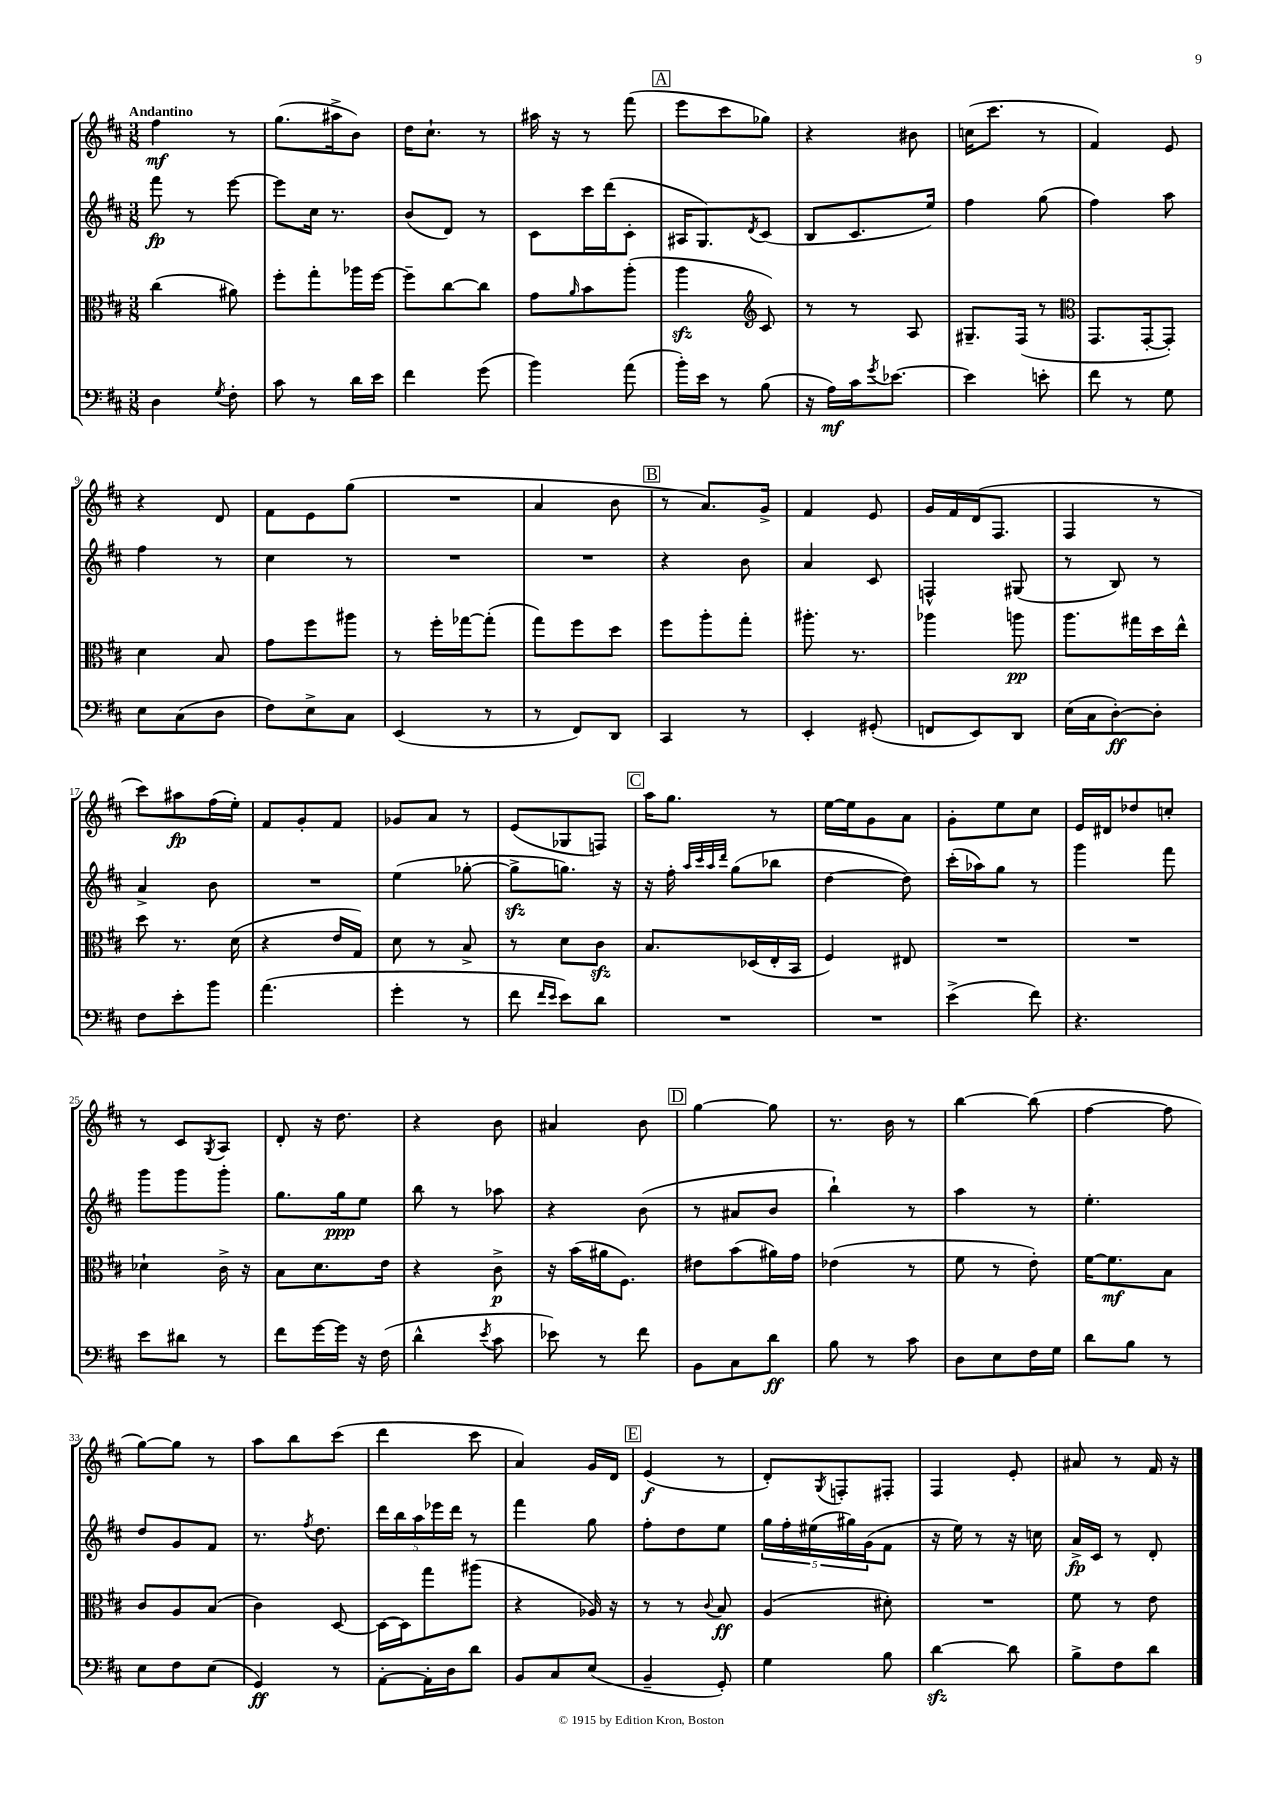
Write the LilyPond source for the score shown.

<<
\new StaffGroup <<
\new Staff = "s0" {
    \clef treble \key d \major \numericTimeSignature \time 3/8 \tempo "Andantino"
    fis''4\mf r8 |
    g''8.( ais''16-> b'8) |
    d''16 cis''8.-! r8 |
    ais''16 r16 r8 fis'''8( |
    \mark \markup { \box "A" } e'''8 cis'''8 ges''8) |
    r4 bis'8 |
    c''16( cis'''8. r8 |
    fis'4) e'8 |
    r4 d'8 |
    fis'8 e'8 g''8( |
    R4. |
    a'4 b'8 |
    \mark \markup { \box "B" } r8 a'8.) g'16-> |
    fis'4 e'8 |
    g'16 fis'16 d'16( fis8. |
    fis4 r8 |
    cis'''8) ais''8\fp fis''16( e''16-.) |
    fis'8 g'8-. fis'8 |
    ges'8 a'8 r8 |
    e'8( ges8 f8) |
    \mark \markup { \box "C" } a''16 g''8. r8 |
    e''16~ e''16 g'8 a'8 |
    g'8-. e''8 cis''8 |
    e'16 dis'16 des''8 c''8-. |
    r8 cis'8 \acciaccatura { g8 } a8 |
    d'8-. r16 d''8. |
    r4 b'8 |
    ais'4 b'8 |
    \mark \markup { \box "D" } g''4~ g''8 |
    r8. b'16 r8 |
    b''4~ b''8( |
    fis''4~ fis''8 |
    g''8~) g''8 r8 |
    a''8 b''8 cis'''8( |
    d'''4 cis'''8 |
    a'4) g'16 d'16 |
    \mark \markup { \box "E" } e'4\f( r8 |
    d'8-.) \acciaccatura { g8 } f8-. fis8-. |
    fis4 e'8-. |
    ais'8 r8 fis'16 r16 \bar "|." |
}
\new Staff = "s1" {
    \clef treble \key d \major \numericTimeSignature \time 3/8
    fis'''8\fp r8 e'''8~ |
    e'''8 cis''16 r8. |
    b'8( d'8) r8 |
    cis'8 cis'''16 d'''16( cis'8-. |
    \mark \markup { \box "A" } ais16 g8.) \acciaccatura { d'8 } cis'8( |
    b8 cis'8. e''16) |
    fis''4 g''8( |
    fis''4) a''8 |
    fis''4 r8 |
    cis''4 r8 |
    R4. |
    R4. |
    \mark \markup { \box "B" } r4 b'8 |
    a'4 cis'8 |
    f4-^ gis8( |
    r8 b8) r8 |
    a'4-> b'8 |
    R4. |
    e''4( ges''8~-. |
    ges''8->\sfz g''8.) r16 |
    \mark \markup { \box "C" } r16 fis''16-. \grace { a''32 cis'''32 a''32 d'''32 } g''8( bes''8 |
    d''4~ d''8) |
    cis'''16-.( aes''16) g''8 r8 |
    g'''4 fis'''8 |
    g'''8 g'''8 g'''8-. |
    g''8. g''16\ppp e''8 |
    b''8 r8 aes''8 |
    r4 b'8( |
    \mark \markup { \box "D" } r8 ais'8 b'8 |
    b''4-!) r8 |
    a''4 r8 |
    e''4.-. |
    d''8 g'8 fis'8 |
    r8. \acciaccatura { fis''8 } d''8. |
    \tuplet 5/4 { d'''16 b''16 a''16 ees'''16 d'''16 } r8 |
    fis'''4 g''8 |
    \mark \markup { \box "E" } fis''8-. d''8 e''8 |
    \tuplet 5/4 { g''16 fis''16-. eis''16( gis''16) g'16( } fis'8 |
    r16 e''16) r8 r16 c''16 |
    a'16->\fp cis'16 r8 d'8-. \bar "|." |
}
\new Staff = "s2" {
    \clef alto \key d \major \numericTimeSignature \time 3/8
    cis''4( ais'8) |
    fis''8-. g''8-. aes''16 fis''16~ |
    fis''8-- cis''8~ cis''8 |
    g'8 \grace { a'16 } b'8 a''8-.( |
    \mark \markup { \box "A" } a''4\sfz \clef treble cis'8) |
    r8 r8 a8 |
    gis8.-- fis16( r8 |
    \clef alto g,8. g,16~-. g,8-.) |
    d'4 b8 |
    g'8 fis''8 ais''8 |
    r8 fis''16-. ges''16~ ges''8-.( |
    g''8) fis''8 d''8 |
    \mark \markup { \box "B" } fis''8 a''8-. g''8-. |
    ais''8.-. r8. |
    aes''4 a''8\pp |
    a''8. gis''16 d''16 e''16-^ |
    d''8 r8. d'16( |
    r4 e'16 g16) |
    d'8 r8 b8-> |
    r8 d'8 cis'8\sfz |
    \mark \markup { \box "C" } b8. des16( e16-. b,16 |
    fis4) eis8 |
    R4. |
    R4. |
    des'4-! cis'16-> r16 |
    b8 d'8. e'16 |
    r4 cis'8->\p |
    r16 b'16( ais'16 fis8.) |
    \mark \markup { \box "D" } eis'8 b'8( ais'16) g'16 |
    ees'4( r8 |
    fis'8 r8 e'8-.) |
    fis'16~ fis'8.\mf b8 |
    cis'8 a8 b8( |
    cis'4) d8~ |
    d16~ d16 g''8 ais''8( |
    r4 aes16) r16 |
    \mark \markup { \box "E" } r8 r8 \appoggiatura { cis'8 } b8\ff |
    a4( dis'8-.) |
    R4. |
    fis'8 r8 e'8 \bar "|." |
}
\new Staff = "s3" {
    \clef bass \key d \major \numericTimeSignature \time 3/8
    d4 \acciaccatura { g8 } fis8-. |
    cis'8 r8 d'16 e'16 |
    fis'4 g'8( |
    b'4) a'8( |
    \mark \markup { \box "A" } b'16-.) e'16 r8 b8( |
    r16 a16\mf) cis'16 \acciaccatura { g'8 } ees'8.~ |
    ees'4 e'8-. |
    fis'8 r8 g8 |
    e8 cis8( d8 |
    fis8) e8-> cis8 |
    e,4( r8 |
    r8 fis,8) d,8 |
    \mark \markup { \box "B" } cis,4 r8 |
    e,4-. gis,8-.( |
    f,8 e,8) d,8 |
    e16( cis16 d8~-.\ff) d8-. |
    fis8 e'8-. b'8 |
    a'4.( |
    g'4-. r8 |
    fis'8 \grace { fis'16 e'16 } e'8) d'8 |
    \mark \markup { \box "C" } R4. |
    R4. |
    e'4->( fis'8) |
    r4. |
    e'8 dis'8 r8 |
    fis'8 g'16~ g'16 r16 fis16( |
    d'4-^ \acciaccatura { e'8 } cis'8 |
    ees'8) r8 fis'8 |
    \mark \markup { \box "D" } b,8 cis8 d'8\ff |
    b8 r8 cis'8 |
    d8 e8 fis16 g16 |
    d'8 b8 r8 |
    e8 fis8 e8( |
    g,4\ff) r8 |
    a,8~-. a,16-. d16 d'8 |
    b,8 cis8 e8( |
    \mark \markup { \box "E" } b,4-- g,8-.) |
    g4 b8 |
    d'4~\sfz d'8 |
    b8-> fis8 d'8 \bar "|." |
}
>>
>>
